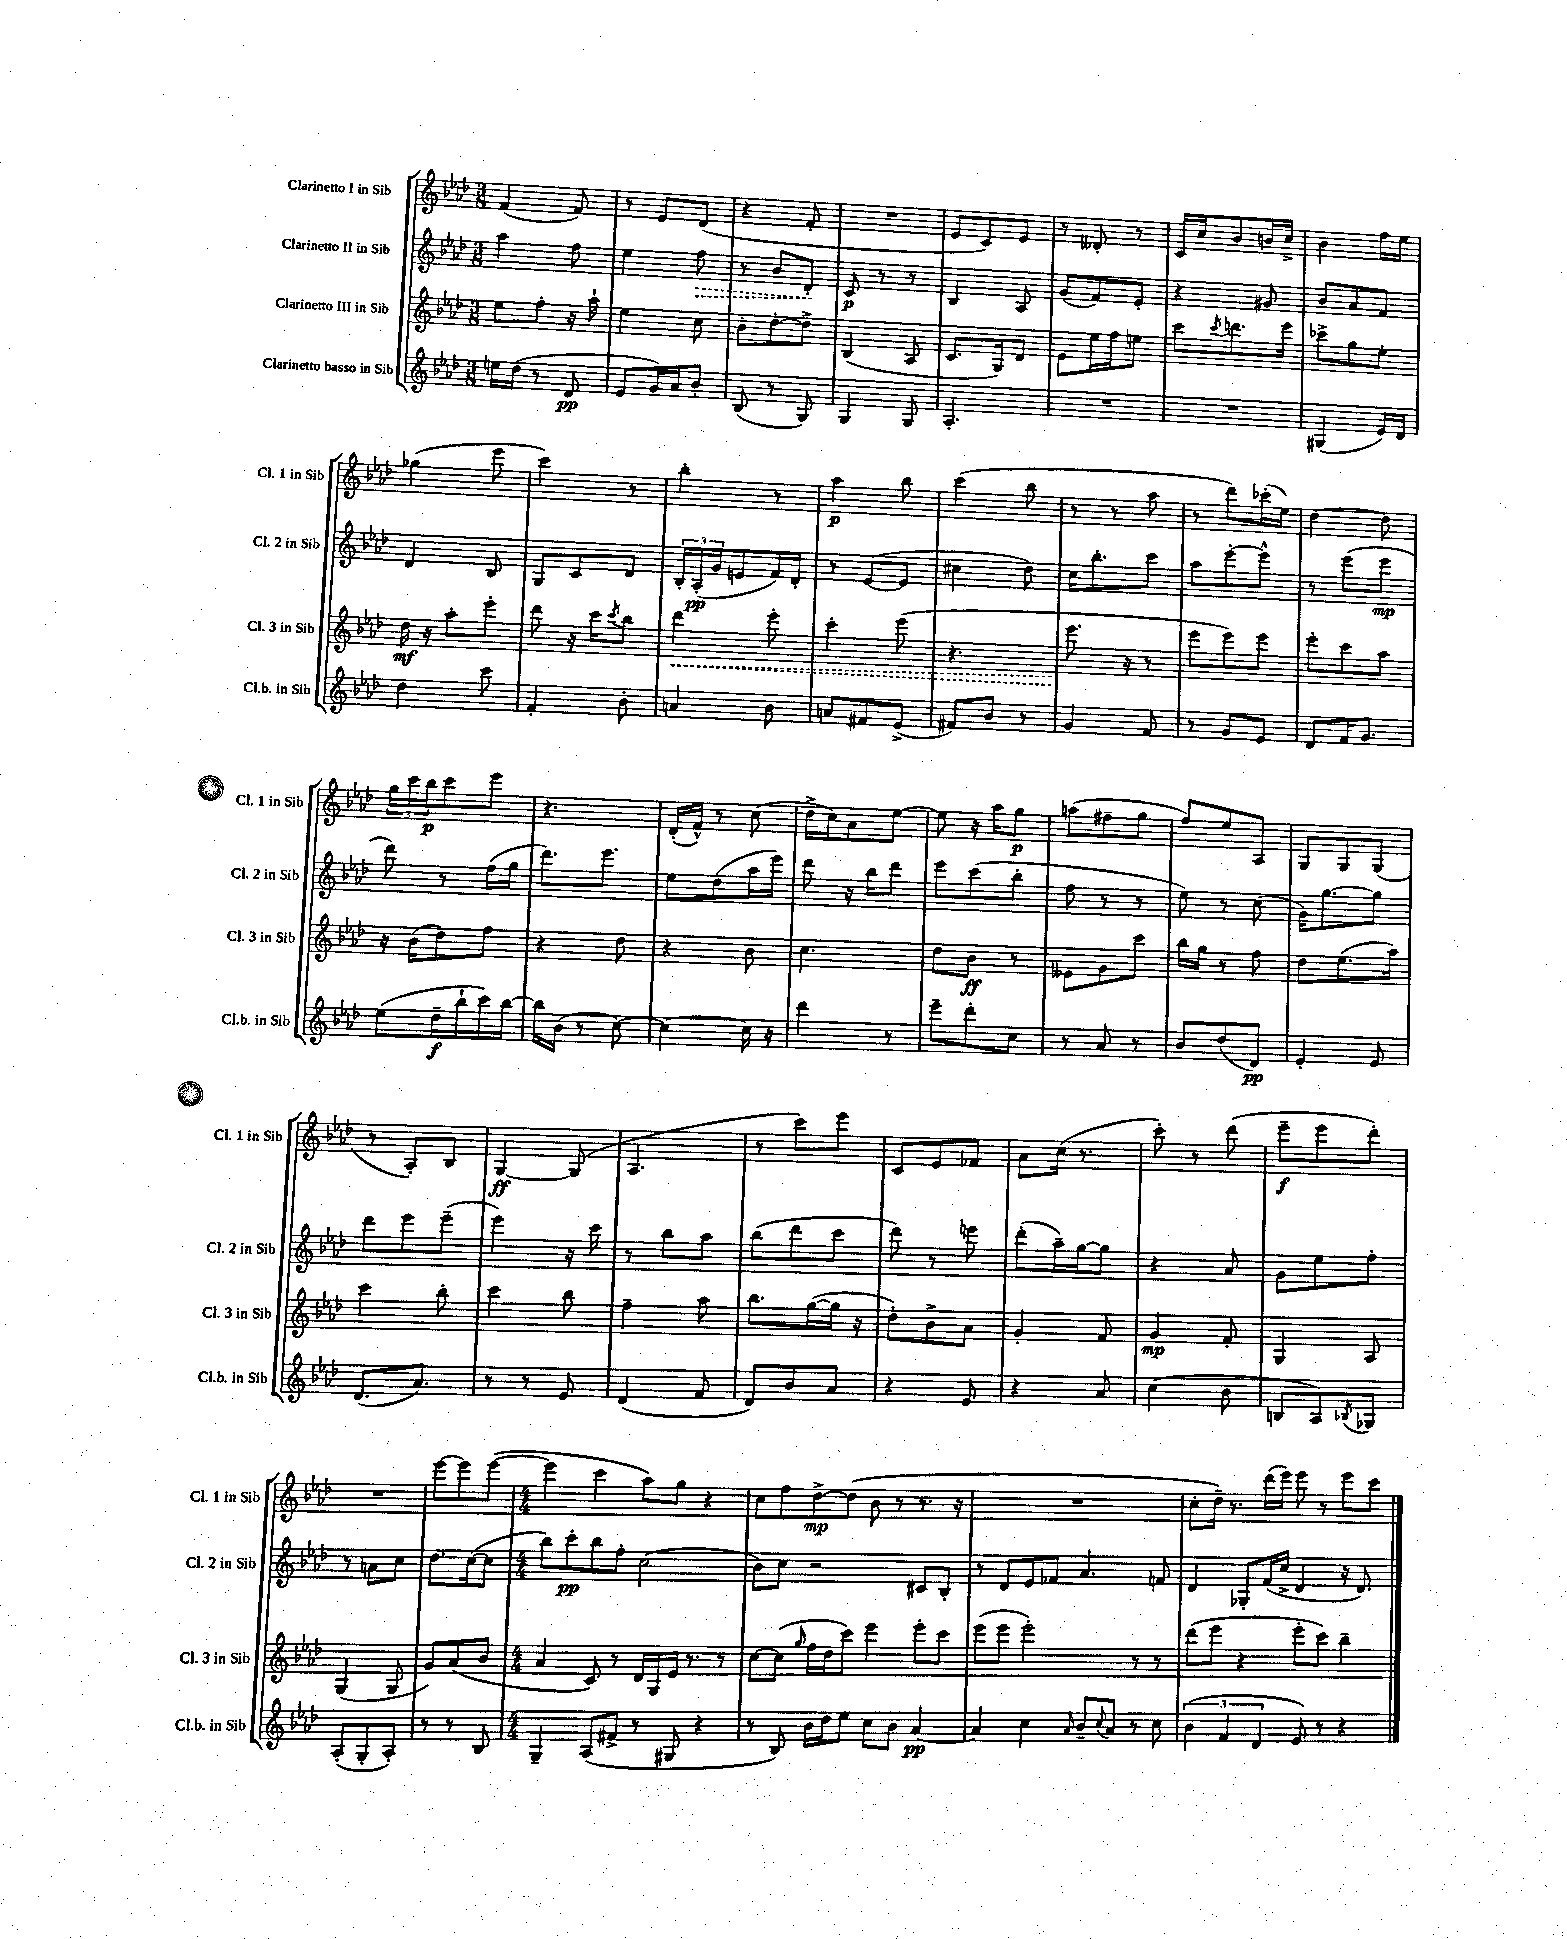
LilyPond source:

<<
\new StaffGroup <<
\new Staff = "s0" \with { instrumentName = "Clarinetto I in Sib" shortInstrumentName = "Cl. 1 in Sib" } {
    \clef treble \key aes \major \numericTimeSignature \time 3/8
    f'4( f'8) |
    r8 ees'8 des'8( |
    r4 f'8-. |
    R4. |
    ees'8 c'8) ees'8 |
    r8 deses'8-. r8 |
    c'16 c''16 bes'8 b'16 c''16-> |
    bes'4 f''16 ees''16 |
    ges''4( ees'''8 |
    c'''4) r8 |
    bes''4-. r8 |
    aes''4\p bes''8 |
    c'''4( bes''8 |
    r8 r8 aes''8 |
    r8 des'''8) ces'''16-.( ees''16) |
    des''4~ des''8 |
    \tuplet 3/2 { g''16 c'''16 bes''16\p } c'''8 ees'''8 |
    r4. |
    des'16-.( f'16-^) r8 c''8( |
    des''16-> c''16) aes'8 ees''8~ |
    ees''8 r16 aes''16 g''8\p |
    a''8( fis''8-- g''8 |
    f''8) ees''8 aes8 |
    g8 g8 g8( |
    r8 aes8-.) bes8 |
    g4~\ff g8( |
    aes4. |
    r8 c'''8) ees'''8 |
    c'8 ees'8 fes'8 |
    aes'8 c''16( r8. |
    c'''8-.) r8 des'''8( |
    ees'''8--\f ees'''8 des'''8-.) |
    R4. |
    ees'''8~ ees'''8 ees'''8~( |
    \numericTimeSignature \time 4/4 ees'''4 c'''4 aes''8) g''8 r4 |
    c''8 f''8 des''8~->\mp des''8( bes'8 r8 r8. r16 |
    R1 |
    c''8-. des''16--) r8. des'''16( ees'''16) ees'''8 r8 ees'''8 c'''8 \bar "|." |
}
\new Staff = "s1" \with { instrumentName = "Clarinetto II in Sib" shortInstrumentName = "Cl. 2 in Sib" } {
    \clef treble \key aes \major \numericTimeSignature \time 3/8
    aes''4 f''8 |
    ees''4 \once \override Hairpin.style = #'dashed-line f''8\> |
    r8 bes'8 des'8-.\! |
    c'8\p r8 r8 |
    bes4 aes8 |
    g'8( f'8) ees'8-. |
    r4 gis'8 |
    bes'8 aes'8 f'8 |
    des'4 bes8 |
    g8 c'8 des'8 |
    \tuplet 3/2 { bes16-. aes16-.\pp( g'16 } e'8 f'16) des'16-. |
    r8 ees'8~( ees'8 |
    cis''4 des''8) |
    c''16 bes''8.-. c'''8 |
    aes''8 ees'''8~-. ees'''8-^ |
    r8 ees'''8( ees'''8\mp |
    des'''8) r8 f''16( g''16 |
    des'''8.) ees'''8. |
    ees''8 des''8( aes''16 ees'''16) |
    des'''8 r16 bes''16 des'''8 |
    ees'''8 c'''8( bes''8-. |
    f''8 r8 r8 |
    ees''8) r8 c''8( |
    g'16) g''8.~ g''8 |
    des'''8 ees'''8 ees'''8--( |
    ees'''4) r16 c'''16 |
    r8 bes''8 aes''8 |
    bes''8( des'''8 c'''8 |
    des'''8) r8 e'''8 |
    des'''8-.( aes''16--) g''16~ g''8 |
    r4 aes'8 |
    g'8 ees''8 f''8-. |
    r8 a'8 c''8 |
    des''8. c''16~( c''8 |
    \numericTimeSignature \time 4/4 bes''8) c'''8-.\pp bes''8 f''8-. c''2( |
    bes'8) c''8 r2 cis'8 bes8-. |
    r8 des'8 ees'8 fes'8 aes'4. f'8 |
    des'4 ges8-. f'16( c''16-> des'4 r16 des'8.) \bar "|." |
}
\new Staff = "s2" \with { instrumentName = "Clarinetto III in Sib" shortInstrumentName = "Cl. 3 in Sib" } {
    \clef treble \key aes \major \numericTimeSignature \time 3/8
    ees''8 f''8-. r16 aes''16-! |
    ees''4 c''8 |
    bes'8-. des''8~-. des''8-> |
    bes4( aes8 |
    c'8. g16) des'8 |
    ees'8 ees''16 f''16 e''8 |
    c'''8 \acciaccatura { c'''8 } d'''8. ees'''16 |
    ces'''8-> g''8 ees''8-. |
    des''16\mf r16 aes''8-. ees'''8-. |
    des'''8 r16 c'''16 \acciaccatura { c'''8 } bes''8 |
    \once \override Hairpin.style = #'dashed-line des'''4\< ees'''8-. |
    c'''4-. ees'''8( |
    r4. |
    ees'''8.\! r16 r8 |
    ees'''8 ees'''8) ees'''8 |
    ees'''8-. c'''8 aes''8 |
    r16 bes'16( des''8) f''8 |
    r4 des''8 |
    r4 bes'8 |
    c''4. |
    des''8 bes'8\ff r8 |
    eeses'8 g'8 c'''8 |
    bes''16 g''16 r8 f''8 |
    des''8 ees''8.( aes''16) |
    c'''4 bes''8-. |
    c'''4 bes''8 |
    f''4-- aes''8 |
    bes''8. g''16~( g''16 r16 |
    des''8-.) bes'8-> aes'8 |
    g'4-. f'8 |
    g'4\mp f'8-. |
    g4 aes8 |
    g4( g8 |
    g'8) aes'8( bes'8 |
    \numericTimeSignature \time 4/4 aes'4 c'8) r8 des'16 g16 ees'16 r8. r8 |
    c''8~ c''8( \grace { g''16 } f''16 des''16 c'''8) ees'''4 ees'''8-. c'''8 |
    ees'''8( ees'''8 ees'''2-.) r8 r8 |
    des'''8( ees'''8 r4 ees'''8-. c'''8) bes''4-- \bar "|." |
}
\new Staff = "s3" \with { instrumentName = "Clarinetto basso in Sib" shortInstrumentName = "Cl.b. in Sib" } {
    \clef treble \key aes \major \numericTimeSignature \time 3/8
    e''16 des''16( r8 des'8\pp |
    ees'8 g'16) aes'16 bes'8-. |
    bes8( r8 g8) |
    g4 g8 |
    aes4.-. |
    R4. |
    R4. |
    gis4( ees'16) des'16 |
    des''4 c'''8 |
    f'4-. bes'8-. |
    a'4 bes'8 |
    a'8 fis'8 ees'8->( |
    fis'8) bes'8 r8 |
    g'4 f'8 |
    r8 g'8 ees'8 |
    des'8 f'16 g'8. |
    ees''8( des''16--\f bes''16-! c'''16) bes''16~ |
    bes''16 bes'16( r8 c''8~) |
    c''4~ c''16 r16 |
    des'''4 r8 |
    ees'''8-- des'''8-. c''8 |
    r8 aes'8 r8 |
    bes'8 des''8( des'8\pp) |
    ees'4-. ees'8 |
    des'8.( aes'8.) |
    r8 r8 ees'8 |
    des'4( f'8 |
    des'8) bes'8 aes'8 |
    r4 ees'8 |
    r4 aes'8 |
    c''4( bes'8 |
    b8 aes8) \acciaccatura { bes8 } ges8 |
    aes8-.( g8-. aes8-.) |
    r8 r8 bes8 |
    \numericTimeSignature \time 4/4 g4-- aes8( fis'8-> r8 gis8 r4 |
    r8 bes8) bes'16 des''16 ees''8 c''8 bes'8 aes'4~\pp |
    aes'4 c''4 \grace { aes'16 } bes'8-- \appoggiatura { c''8 } aes'8 r8 c''8 |
    \tuplet 3/2 { bes'4( f'4 des'4 } ees'8) r8 r4 \bar "|." |
}
>>
>>
\layout { \context { \Score \remove "Bar_number_engraver" } }
